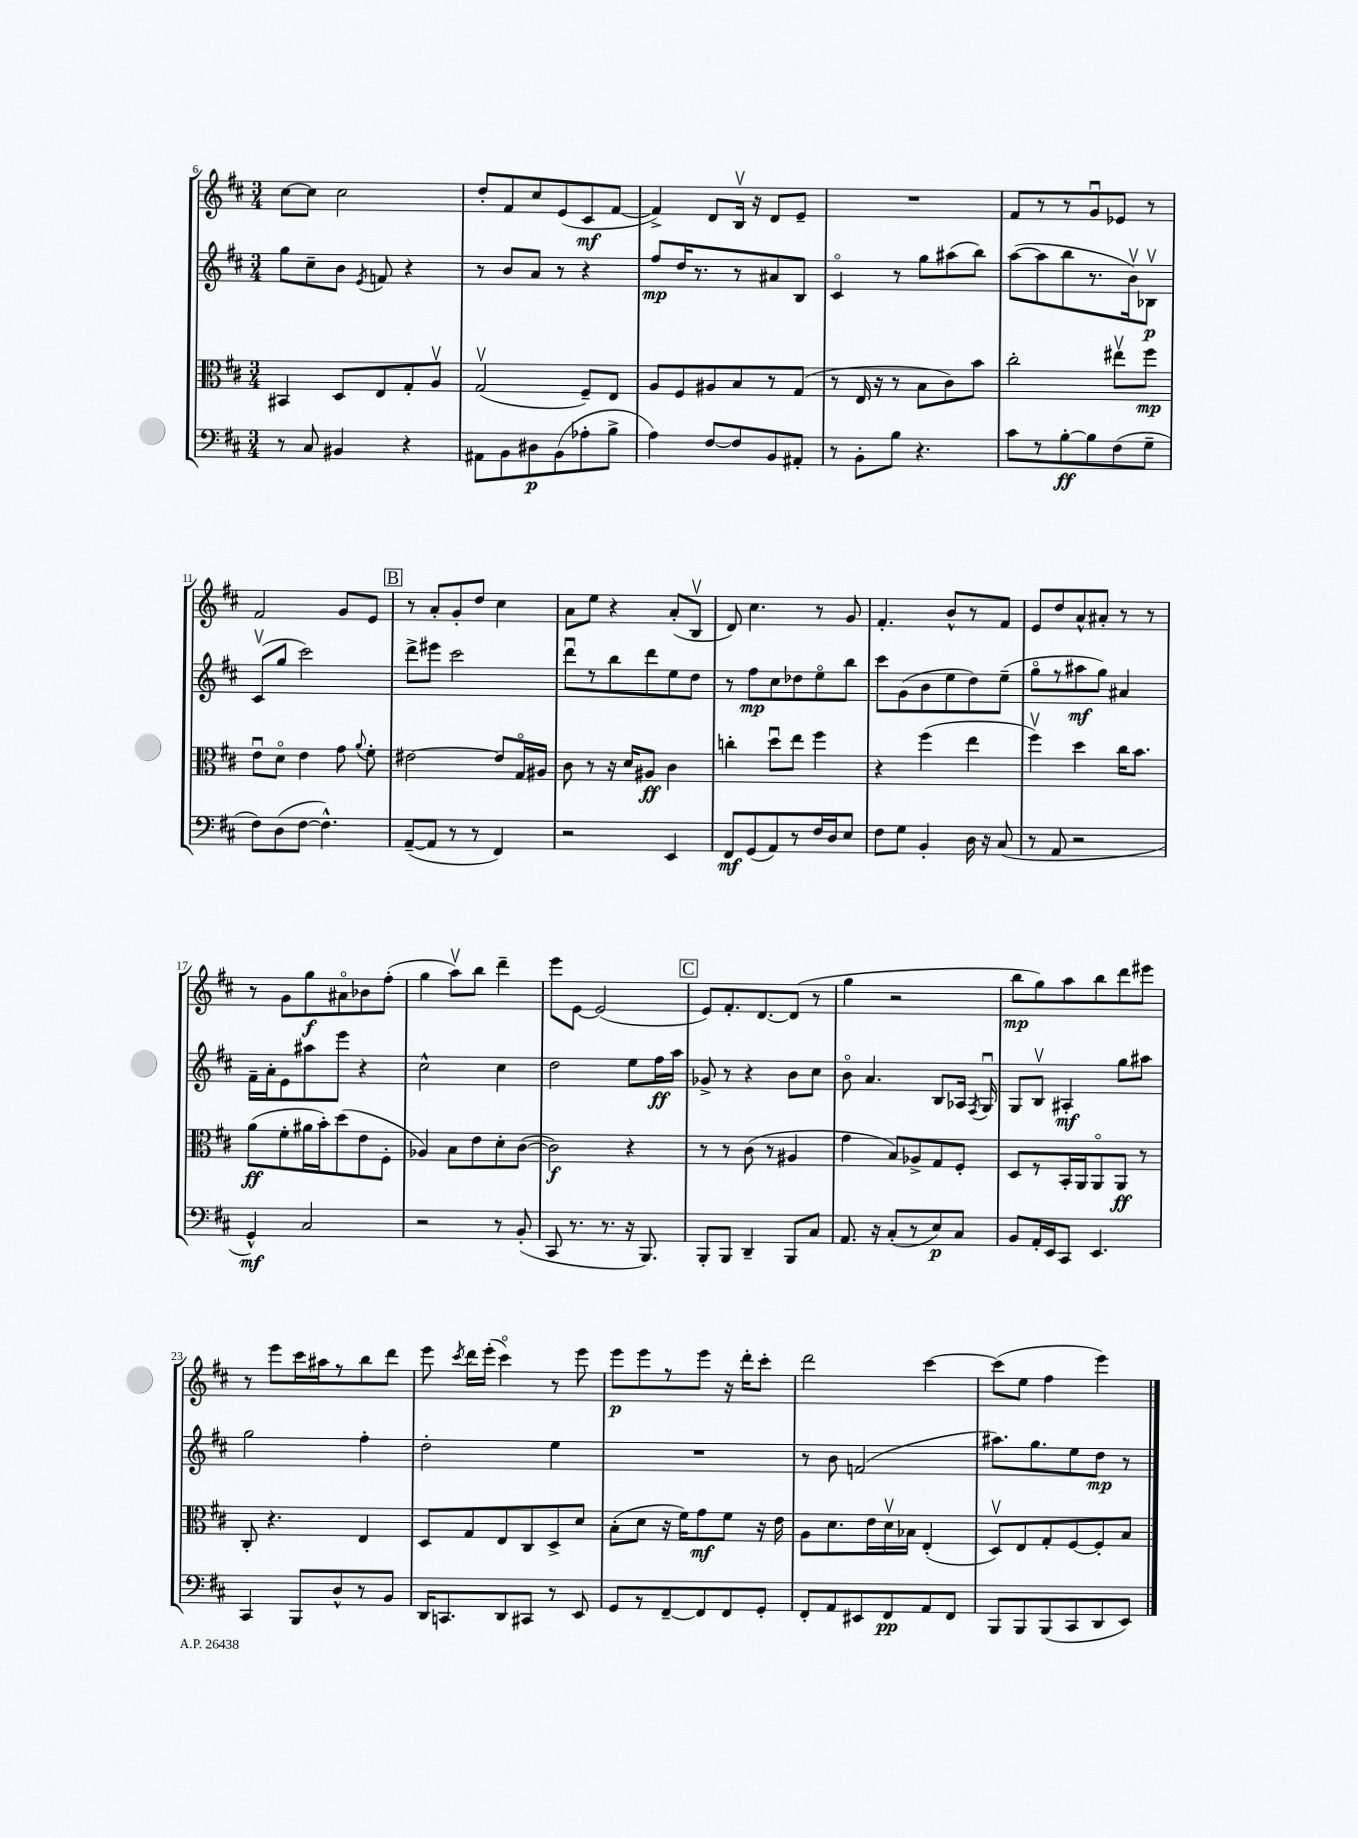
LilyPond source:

<<
\new StaffGroup <<
\new Staff = "s0" {
    \clef treble \key d \major \numericTimeSignature \time 3/4
    \autoBeamOff cis''8[~ cis''8] cis''2 |
    d''8[-. fis'8 cis''8 e'8( cis'8\mf fis'8]~ |
    fis'4->) d'8[ b16]\upbow r16 d'8[ e'8]-- |
    R2. |
    fis'8[ r8 r8 g'8\downbow ees'8] r8 |
    fis'2 g'8[ e'8] |
    \mark \markup { \box "B" } r8 a'8[-. g'8-. d''8] cis''4 |
    a'8[ e''8] r4 a'8[-.( b8]\upbow |
    d'8) cis''4. r8 g'8 |
    fis'4.-. b'8[-^ r8 fis'8] |
    e'8[ d''8 a'8-^ ais'8]-. r8 r8 |
    r8 g'8[ g''8\f ais'8\flageolet bes'8 fis''8]-.( |
    g''4 a''8[\upbow) b''8] d'''4-- |
    e'''8[ e'8]~ e'2( |
    \mark \markup { \box "C" } e'8[) fis'8.-. d'8.~ d'8]( r8 |
    g''4 r2 |
    b''8[\mp g''8) a''8 b''8 d'''8 eis'''8] |
    r8 e'''8[ cis'''16 ais''16 r8 b''8 d'''8] |
    e'''8 \acciaccatura { cis'''8 } d'''16[ e'''16]-.( cis'''4\flageolet) r8 e'''8 |
    e'''8[\p e'''8 r8 e'''8] r16 d'''16[-. cis'''8]-. |
    d'''2 cis'''4~ |
    cis'''8[( e''8] fis''4 e'''4) \bar "|." |
}
\new Staff = "s1" {
    \clef treble \key d \major \numericTimeSignature \time 3/4
    \autoBeamOff g''8[ cis''8-- b'8] \acciaccatura { e'8 } f'8 r4 |
    r8 b'8[ a'8] r8 r4 |
    fis''8[\mp d''16 r8. r8 ais'8 b8] |
    cis'4\flageolet r8 g''8[ ais''8( b''8]) |
    a''8[~( a''8 b''8 r8. b'16\upbow) bes8]\upbow\p |
    cis'8[\upbow( g''8] cis'''2) |
    \mark \markup { \box "B" } d'''8[-> eis'''8] cis'''2 |
    d'''8[\downbow r8 b''8 d'''8 e''8 d''8] |
    r8 fis''8[\mp cis''8 des''8 e''8\flageolet b''8] |
    cis'''8[ g'8( b'8 e''8 d''8) e''8]--( |
    g''8[\flageolet r8 ais''8\mf g''8]) ais'4 |
    fis'16[-- a'16-. e'8 ais''8 e'''8] r4 |
    cis''2-^ cis''4 |
    d''2 e''8[ fis''16\ff a''16] |
    \mark \markup { \box "C" } ges'8-> r8 r4 b'8[ cis''8] |
    b'8\flageolet a'4. b8[ aes16] \acciaccatura { fis8 } g16\downbow |
    g8[ b8]\upbow ais4-.\mf g''8[ ais''8] |
    g''2 fis''4-. |
    d''2-. e''4 |
    R2. |
    r8 b'8 f'2( |
    ais''8.[) g''8. e''8 d''8]\mp r8 \bar "|." |
}
\new Staff = "s2" {
    \clef alto \key d \major \numericTimeSignature \time 3/4
    \autoBeamOff bis,4 d8[ e8 g8-. a8]\upbow |
    g2\upbow( fis8[--) e8] |
    a8[ fis8 ais8 b8 r8 g8]( |
    r8 e16 r16 r8 b8[ cis'8) b'8] |
    cis''2-. eis''8[\upbow fis''8]\mp |
    e'8[\downbow d'8]\flageolet e'4 g'8 \appoggiatura { a'8 } fis'8-. |
    \mark \markup { \box "B" } eis'2~ eis'8[ g16\flageolet ais16] |
    cis'8 r8 r16 d'16[ ais8]\ff cis'4 |
    c''4-. d''8[\downbow e''8] fis''4 |
    r4 fis''4( e''4 |
    fis''4\upbow) d''4 cis''16[ b'8.] |
    a'8[\ff( fis'8-. ais'16 b'16-.) d''8( e'8 fis8]-. |
    aes4) b8[ e'8 d'8-. cis'8]~( |
    cis'2\f) r4 |
    \mark \markup { \box "C" } r8 r8 cis'8( r8 ais4 |
    g'4 b8[) aes8-> g8 fis8]-. |
    d8[ r8 b,16-. a,16 a,8\flageolet a,8]\ff r8 |
    cis8-. r4. e4 |
    d8[ g8 e8 cis8 d8-> d'8] |
    b8[-.( d'8] r16 fis'16[) g'8\mf fis'8] r16 e'16 |
    a8[ d'8. e'16 d'16\upbow bes16] e4-.( |
    d8[\upbow) e8 g8-. fis8~ fis8-. b8] \bar "|." |
}
\new Staff = "s3" {
    \clef bass \key d \major \numericTimeSignature \time 3/4
    \autoBeamOff r8 cis8 bis,4 r4 |
    ais,8[ b,8 dis8\p b,8( aes8-. b8]-> |
    a4) fis8[~ fis8 b,8 ais,8]-. |
    r8 b,8[-. b8] r4. |
    cis'8[ r8 b8~-.\ff b8 fis8( g8]-- |
    fis8[) d8( fis8]~ fis4.-^) |
    \mark \markup { \box "B" } a,8[~--( a,8] r8 r8 fis,4) |
    r2 e,4 |
    fis,8[\mf g,8( a,8) r8 fis16 d16 e8] |
    fis8[ g8] b,4-. d16 r16 cis8( |
    r8 a,8 r2 |
    g,4-^\mf) cis2 |
    r2 r8 b,8-.( |
    cis,8 r8. r8. r16 b,,8.) |
    \mark \markup { \box "C" } b,,8[-. b,,8] d,4-- b,,8[ cis8] |
    a,8. r16 cis8[-.( r8 e8\p) cis8] |
    b,8[ a,16-. e,16 cis,8] e,4. |
    cis,4 b,,8[ d8-^ r8 b,8] |
    d,16[ c,8. d,8 cis,8] r8 e,8 |
    g,8[ r8 fis,8~-- fis,8 fis,8 g,8]-. |
    fis,8[-. a,8 eis,8 fis,8\pp a,8 fis,8] |
    b,,8[ b,,8 b,,8( cis,8 d,8 e,8]) \bar "|." |
}
>>
>>
\layout { \context { \Score currentBarNumber = #6 } }
